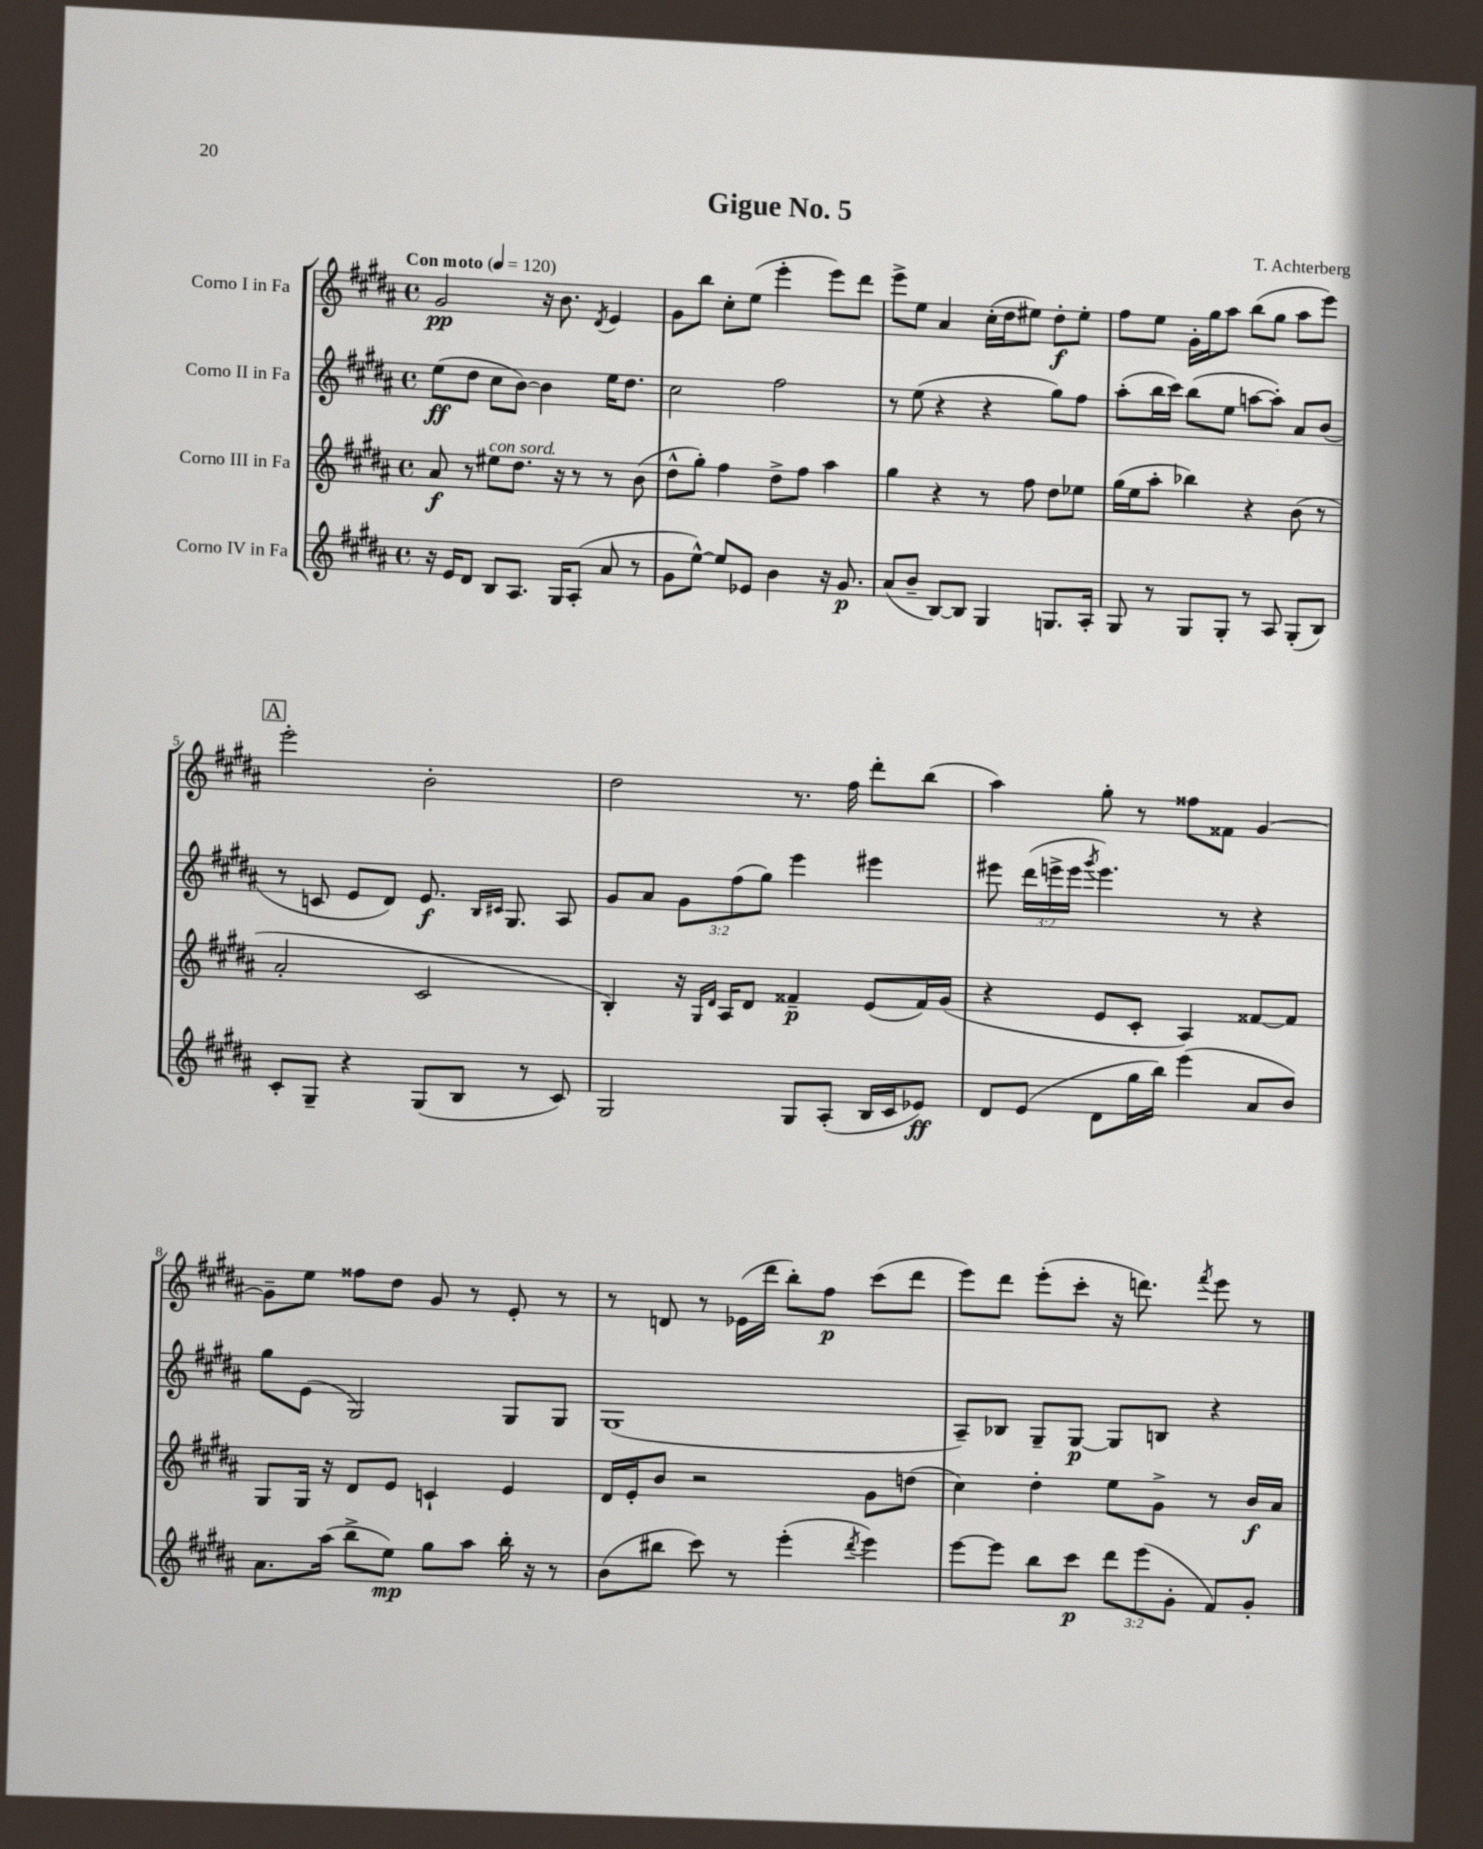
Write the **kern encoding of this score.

**kern	**kern	**kern	**kern
*staff4	*staff3	*staff2	*staff1
*clefG2	*clefG2	*clefG2	*clefG2
*k[f#c#g#d#a#]	*k[f#c#g#d#a#]	*k[f#c#g#d#a#]	*k[f#c#g#d#a#]
*M4/4	*M4/4	*M4/4	*M4/4
*met(c)	*met(c)	*met(c)	*met(c)
*MM120	*MM120	*MM120	*MM120
16r	8a#/	(8ee\L	2g#/
16e/LK	.	.	.
8d#/J	8r	8dd#\J	.
8B/L	8ee#\L	8cc#\L	.
8.A#/J	8.dd#\J	[8b\J)	.
.	.	4b\]	16r
16G#/LK	16r	.	8.b\
(8A#'/J	8r	.	.
.	.	.	8qd#/
8a#/	8r	16ee\LK	4e/
.	.	8.dd#\J	.
8r	(8b\	.	.
=	=	=	=
8g#\L	8dd#^^\L	2cc#\	8g#\L
[8ee^^\J)	8gg#'\J)	.	8bb\J
8ee/]L	4ff#\	.	8cc#'\L
8e-/J	.	.	(8ee\J
4b\	8dd#^\L	2ff#\	4eee'\
.	8ff#\J	.	.
16r	4aa#\	.	8eee\L)
8.g#/	.	.	.
.	.	.	8ddd#\J
=	=	=	=
(8a#/L	4gg#\	8r	8eee^\L
8b~/J	.	(8ee\	8ee\J
[8B/L)	4r	4r	4a#/
8B/]J	.	.	.
4G#/	8r	4r	(16cc#'\LL
.	.	.	16dd#\J
.	8ff#\	.	8ee#\J)
8.G/L	8dd#\L	8gg#\L)	8dd#'\L
.	8ee-\J	8ff#\J	8ee#'\J
16A#'/Jk	.	.	.
=	=	=	=
8G#/	(16gg#\LL	(8aa#'\L	8ff#\L
.	16ee\J	.	.
8r	8aa#'\J	16bb\L	8ee\J
.	.	16ccc#\JJ)	.
8G#/L	4bb-\)	(8bb\L	16g#'\LL
.	.	.	16gg#\J
8G#'/J	.	8ee\J	8aa#\J
8r	4r	[8aa\L	(8bb\L
8A#/	.	8aa'\]J)	8gg#\J
(8G#'/L	(8b\	8a#/L	8aa#\L
8B/J)	8r	(8b/J	8eee\J)
=	=	=	=
8c#'/L	2a#'/	8r	2eee'\
8G#~/J	.	8c/	.
4r	.	8e/L	.
.	.	8d#/J)	.
(8G#/L	2c#/	8.e/	2b'\
8B/J	.	.	.
.	.	16qqB/LL	.
.	.	16qqc#/JJ	.
.	.	8.G#/	.
8r	.	.	.
8c#/)	.	8A#/	.
=	=	=	=
2G#/	4B'/)	8g#/L	2dd#\
.	.	8a#/J	.
.	16r	12g#\L	.
.	16qqG#/LL	.	.
.	16qqd#/JJ	.	.
.	16A#/LK	.	.
.	.	(12ff#\	.
.	8d#/J	.	.
.	.	12gg#\J)	.
8G#/L	4f##~/	4eee\	8.r
(8A#'/J	.	.	.
.	.	.	16ff#\
16B/LL	(8e/L	4eee#\	8ddd#'\L
16c#/J	.	.	.
8e-/J)	16f##/L)	.	(8bb\J
.	(16g#/JJ	.	.
=	=	=	=
8d#/L	4r	8eee#\	4aa#\)
(8e/J	.	(24ddd#\LL	.
.	.	24eee^\	.
.	.	24eee\JJ	.
.	.	8qggg#/	.
8d#\L	8e/L	4.eee\)	8gg#'\
16gg#\L	8c#'/J	.	8r
16bb\JJ)	.	.	.
(4eee\	4A#/)	.	8ff##\L
.	.	8r	8f##\J
8a#/L	[8f##/L	4r	[4g#/
8b/J)	8f##/]J	.	.
=	=	=	=
8.a#\L	8G#/L	8gg#\L	8g#~\]L
.	16G#/Jk	(8e\J	8ee\J
(16aa#\Jk	16r	.	.
8bb^\L	8d#/L	2G#/)	8ff##\L
8ee\J)	8e/J	.	8dd#\J
8gg#\L	4c`/	.	8g#/
8aa#\J	.	.	8r
16bb'\	4e/	8G#/L	8e'/
16r	.	.	.
8r	.	8G#/J	8r
=	=	=	=
(8b\L	16d#/LL	(1G#	8r
.	16e'/J	.	.
8bb#\J	8b/J	.	8d/
8ccc#\)	2r	.	8r
8r	.	.	(16e-\LL
.	.	.	16ddd#\JJ
(4eee'\	.	.	8bb'\L)
.	.	.	8ff#\J
8qddd#/	.	.	.
4eee\)	8g#\L	.	(8ccc#\L
.	(8dd\J	.	8ddd#\J
=	=	=	=
[8eee\L	4cc#\)	8A#~/L)	8eee\L)
8eee\]J	.	8B-/J	8ddd#\J
8bb\L	4dd#'\	8G#~/L	(8eee'\L
8ccc#\J	.	[8G#/J	8ccc#'\J
12ddd#\L	8ee\L	8G#/]L	16r
.	.	.	8.ddd\)
(12eee\	.	.	.
.	8g#^\J	8B/J	.
12g#'\J	.	.	.
.	.	.	8qfff#/
8f#/L)	8r	4r	8eee\
8g#'/J	16b/LL	.	8r
.	16a#/JJ	.	.
==	==	==	==
*-	*-	*-	*-
